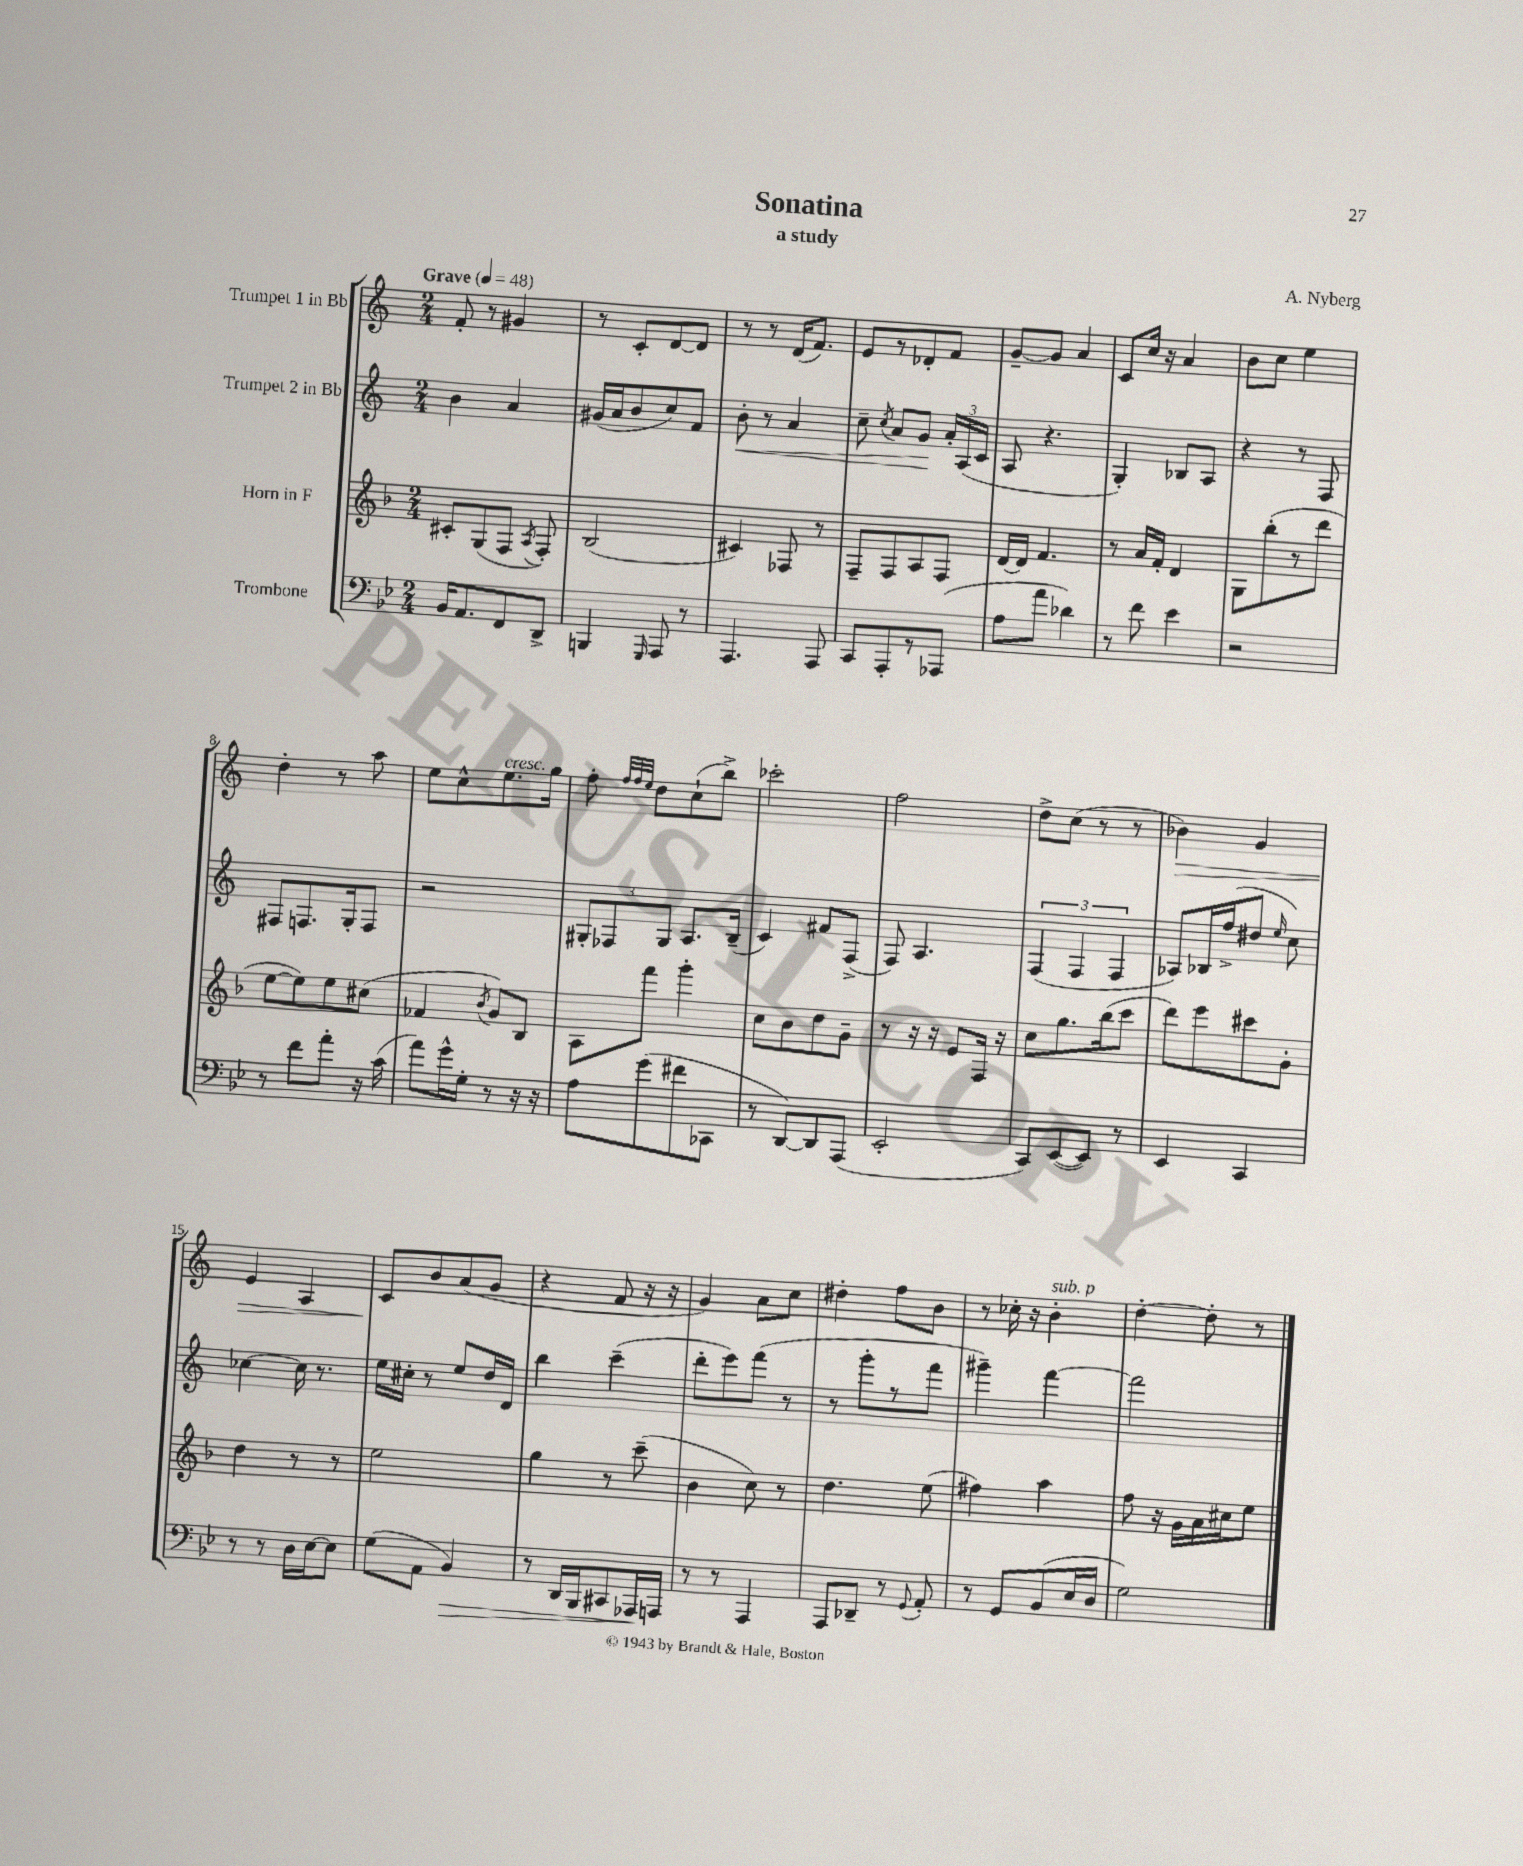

**kern	**dynam	**kern	**kern	**dynam	**kern	**dynam
*part4	*part4	*part3	*part2	*part2	*part1	*part1
*staff4	*staff4	*staff3	*staff2	*staff2	*staff1	*staff1
*I"Trombone	*	*I"Horn in F	*I"Trumpet 2 in Bb	*	*I"Trumpet 1 in Bb	*
*clefF4	*	*clefG2	*clefG2	*	*clefG2	*
*k[b-e-]	*	*k[b-]	*k[]	*	*k[]	*
*M2/4	*	*M2/4	*M2/4	*	*M2/4	*
*MM48	*	*MM48	*MM48	*	*MM48	*
=1	=1	=1	=1	=1	=1	=1
!	!	!	!	!	!LO:TX:a:B:t=Grave	!
16BB-/KL	.	8c#X'/L	4b\	.	8f'/	.
8.AA/	.	.	.	.	.	.
.	.	(8G/	.	.	8r	.
8FF/	.	8F/J	4a/	.	4g#X/	.
.	.	8qA/	.	.	.	.
8DD^/J	.	8F'/)	.	.	.	.
=2	=2	=2	=2	=2	=2	=2
4BBBn/	.	(2B-/	(16g#X/LL	.	8r	.
.	.	.	16a/J	.	.	.
.	.	.	8b/	.	8c'/L	.
16qqGGG/	.	.	.	.	.	.
8AAA/	.	.	8cc/)	.	[8d/	.
8r	.	.	8f/J	.	8d/J]	.
=3	=3	=3	=3	=3	=3	=3
!	!	!	!	!LO:HP:b	!	!
4.AAA/	.	4c#X/)	8b'\	<	8r	.
.	.	.	8r	.	8r	.
.	.	8F-X/	4a/	.	(16d/KL	.
.	.	.	.	.	8.f/J)	.
8AAA/	.	8r	.	.	.	.
=4	=4	=4	=4	=4	=4	=4
8CC/L	.	8F~/L	8cc~\	.	8e/L	.
.	.	.	8qcc/	.	.	.
8AAA'/	.	8F/	8a/L	.	8r	.
8r	.	8A/	8g/J	.	8d-X'/	.
(8AAA-X/J	.	8F/J	24a'/LL	[	8f/J	.
.	.	.	(24A/	.	.	.
.	.	.	24c/JJ	.	.	.
=5	=5	=5	=5	=5	=5	=5
8A\L	.	[16d/LL	8A/	.	[8g~/L	.
.	.	16d/JJ]	.	.	.	.
8a\J	.	4.f/	4.r	.	8g/J]	.
4d-X\)	.	.	.	.	4a/	.
=6	=6	=6	=6	=6	=6	=6
8r	.	8r	4G'/)	.	8c/L	.
8f\	.	16a/LL	.	.	16cc/Jk	.
.	.	16f'/JJ	.	.	16r	.
4e-\	.	4d/	8B-X/L	.	4a/	.
.	.	.	8A/J	.	.	.
=7	=7	=7	=7	=7	=7	=7
2r	.	8G\L	4r	.	8b\L	.
.	.	(8bb-'\	.	.	8cc\J	.
.	.	8r	8r	.	4ee\	.
.	.	8ddd\J	8F/	.	.	.
!!LO:LB:g=z
=8	=8	=8	=8	=8	=8	=8
8r	.	[8ee\L	8F#X/L	.	4dd'\	.
8f\L	.	8ee\])	8.Fn/	.	.	.
8a'\J	.	8ee\	.	.	8r	.
.	.	.	16G'/k	.	.	.
16r	.	(8cc#X\J	8F/J	.	8aa\	.
(16c\	.	.	.	.	.	.
=9	=9	=9	=9	=9	=9	=9
8a\L)	.	4f-X/	2r	.	8ee\L	.
16g^^\L	.	.	.	.	8cc^^\	.
16G'\JJ	.	.	.	.	.	.
.	.	8qb-/	.	.	.	.
!	!	!	!	!	!LO:TX:a:i:t=cresc.	!
8r	.	8g/L)	.	.	8.ee\	.
16r	.	8B-/J	.	.	.	.
16r	.	.	.	.	16gg\Jk	.
=10	=10	=10	=10	=10	=10	=10
8A\L	.	8A\L	12G#X'/L	.	8ff'\	.
.	.	.	12F-X/	.	.	.
.	.	.	.	.	32qqff/LLL	.
.	.	.	.	.	32qqff/	.
.	.	.	.	.	32qqee/JJJ	.
(8g\	.	8fff\J	.	.	8dd\L	.
.	.	.	12G#/J	.	.	.
8f#X\	.	4ggg'\	8.A/L	.	(8cc`\	.
8CC-X\J	.	.	.	.	8bb^\J)	.
.	.	.	(16B~/Jk	.	.	.
=11	=11	=11	=11	=11	=11	=11
8r	.	8cc\L	4c/)	.	2ccc-X'\	.
[8DD/L)	.	8b-\	.	.	.	.
8DD/]	.	8dd\	8f#X/L	.	.	.
(8AAA/J	.	8g~\J	(8F^/J	.	.	.
=12	=12	=12	=12	=12	=12	=12
2EE-'/	.	8r	8F/)	.	2ff\	.
.	.	16r	4.A/	.	.	.
.	.	16r	.	.	.	.
.	.	8e/L	.	.	.	.
.	.	16F/Jk	.	.	.	.
.	.	16r	.	.	.	.
=13	=13	=13	=13	=13	=13	=13
8CC/L)	.	8cc\L	(6F/	.	8dd^\L	.
([8EE-/	.	8.gg\	.	.	(8cc\J	.
.	.	.	6F/	.	.	.
8EE-/J])	.	.	.	.	8r	.
.	.	(16bb-\k	.	.	.	.
.	.	.	6F/	.	.	.
8r	.	8ccc\J	.	.	8r	.
=14	=14	=14	=14	=14	=14	=14
!	!	!	!	!	!	!LO:HP:b
4EE-/	.	8ddd\L)	8A-X/L)	.	4b-X\)	>
.	.	8eee\	16B-X/L	.	.	.
.	.	.	(16ff^/J	.	.	.
4CC/	.	8ccc#X\	8dd#X/J	.	4g/	.
.	.	.	16qqee/	.	.	.
.	.	8g'\J	8cc\)	.	.	.
!!LO:LB:g=z
=15	=15	=15	=15	=15	=15	=15
8r	.	4dd\	[4cc-X\	.	4e/	.
8r	.	.	.	.	.	.
16D\LL	.	8r	16cc-\]	.	4A/	.
[16E-\J	.	.	8.r	.	.	.
8E-\J]	.	8r	.	.	.	.
=16	=16	=16	=16	=16	=16	=16
(8G\L	.	2ee\	16ee\LL	.	8c/L	.
.	.	.	16cc#X'\JJ	.	.	.
8AA\J	.	.	8r	.	8b/	]
!	!LO:HP:b	!	!	!	!	!
4BB-/)	>	.	8ee/L	.	(8a/	.
.	.	.	16dd/L	.	8g/J	.
.	.	.	16d/JJ	.	.	.
=17	=17	=17	=17	=17	=17	=17
8r	.	4gg\	4bb\	.	4r	.
16DD/LL	.	.	.	.	.	.
16BBB-/J	.	.	.	.	.	.
8CC#X/	.	8r	(4ccc~\	.	8f/	.
16AAA-X/L	.	(8ccc~\	.	.	16r	.
16AAAn/JJ	]	.	.	.	16r	.
=18	=18	=18	=18	=18	=18	=18
8r	.	4b-\	8ddd'\L	.	4g/)	.
8r	.	.	8eee\)	.	.	.
4AAA/	.	8cc\)	(8fff\J	.	8a\L	.
.	.	8r	8r	.	8cc\J	.
=19	=19	=19	=19	=19	=19	=19
8AAA/L	.	4.dd\	8r	.	4dd#X'\	.
8DD-X~/J	.	.	8ggg'\L	.	.	.
8r	.	.	8r	.	8ff\L	.
8qqGG/	.	.	.	.	.	.
8AA'/	.	(8ee\	8fff\J	.	8b\J	.
=20	=20	=20	=20	=20	=20	=20
8r	.	4ff#X\)	4ggg#X~\)	.	8r	.
8GG/L	.	.	.	.	16cc-X'\	.
.	.	.	.	.	16r	.
!	!	!	!	!	!LO:TX:a:i:t=sub. p	!
(8BB-/	.	4aa\	[4fff\	.	4b'\	.
16E-/L	.	.	.	.	.	.
16D/JJ	.	.	.	.	.	.
=21	=21	=21	=21	=21	=21	=21
2G\)	.	8ff\	2fff\]	.	[4dd'\	.
.	.	16r	.	.	.	.
.	.	16g\LL	.	.	.	.
.	.	16a\	.	.	8dd'\]	.
.	.	16cc#X\J	.	.	.	.
.	.	8ee\J	.	.	8r	.
==	==	==	==	==	==	==
*-	*-	*-	*-	*-	*-	*-
